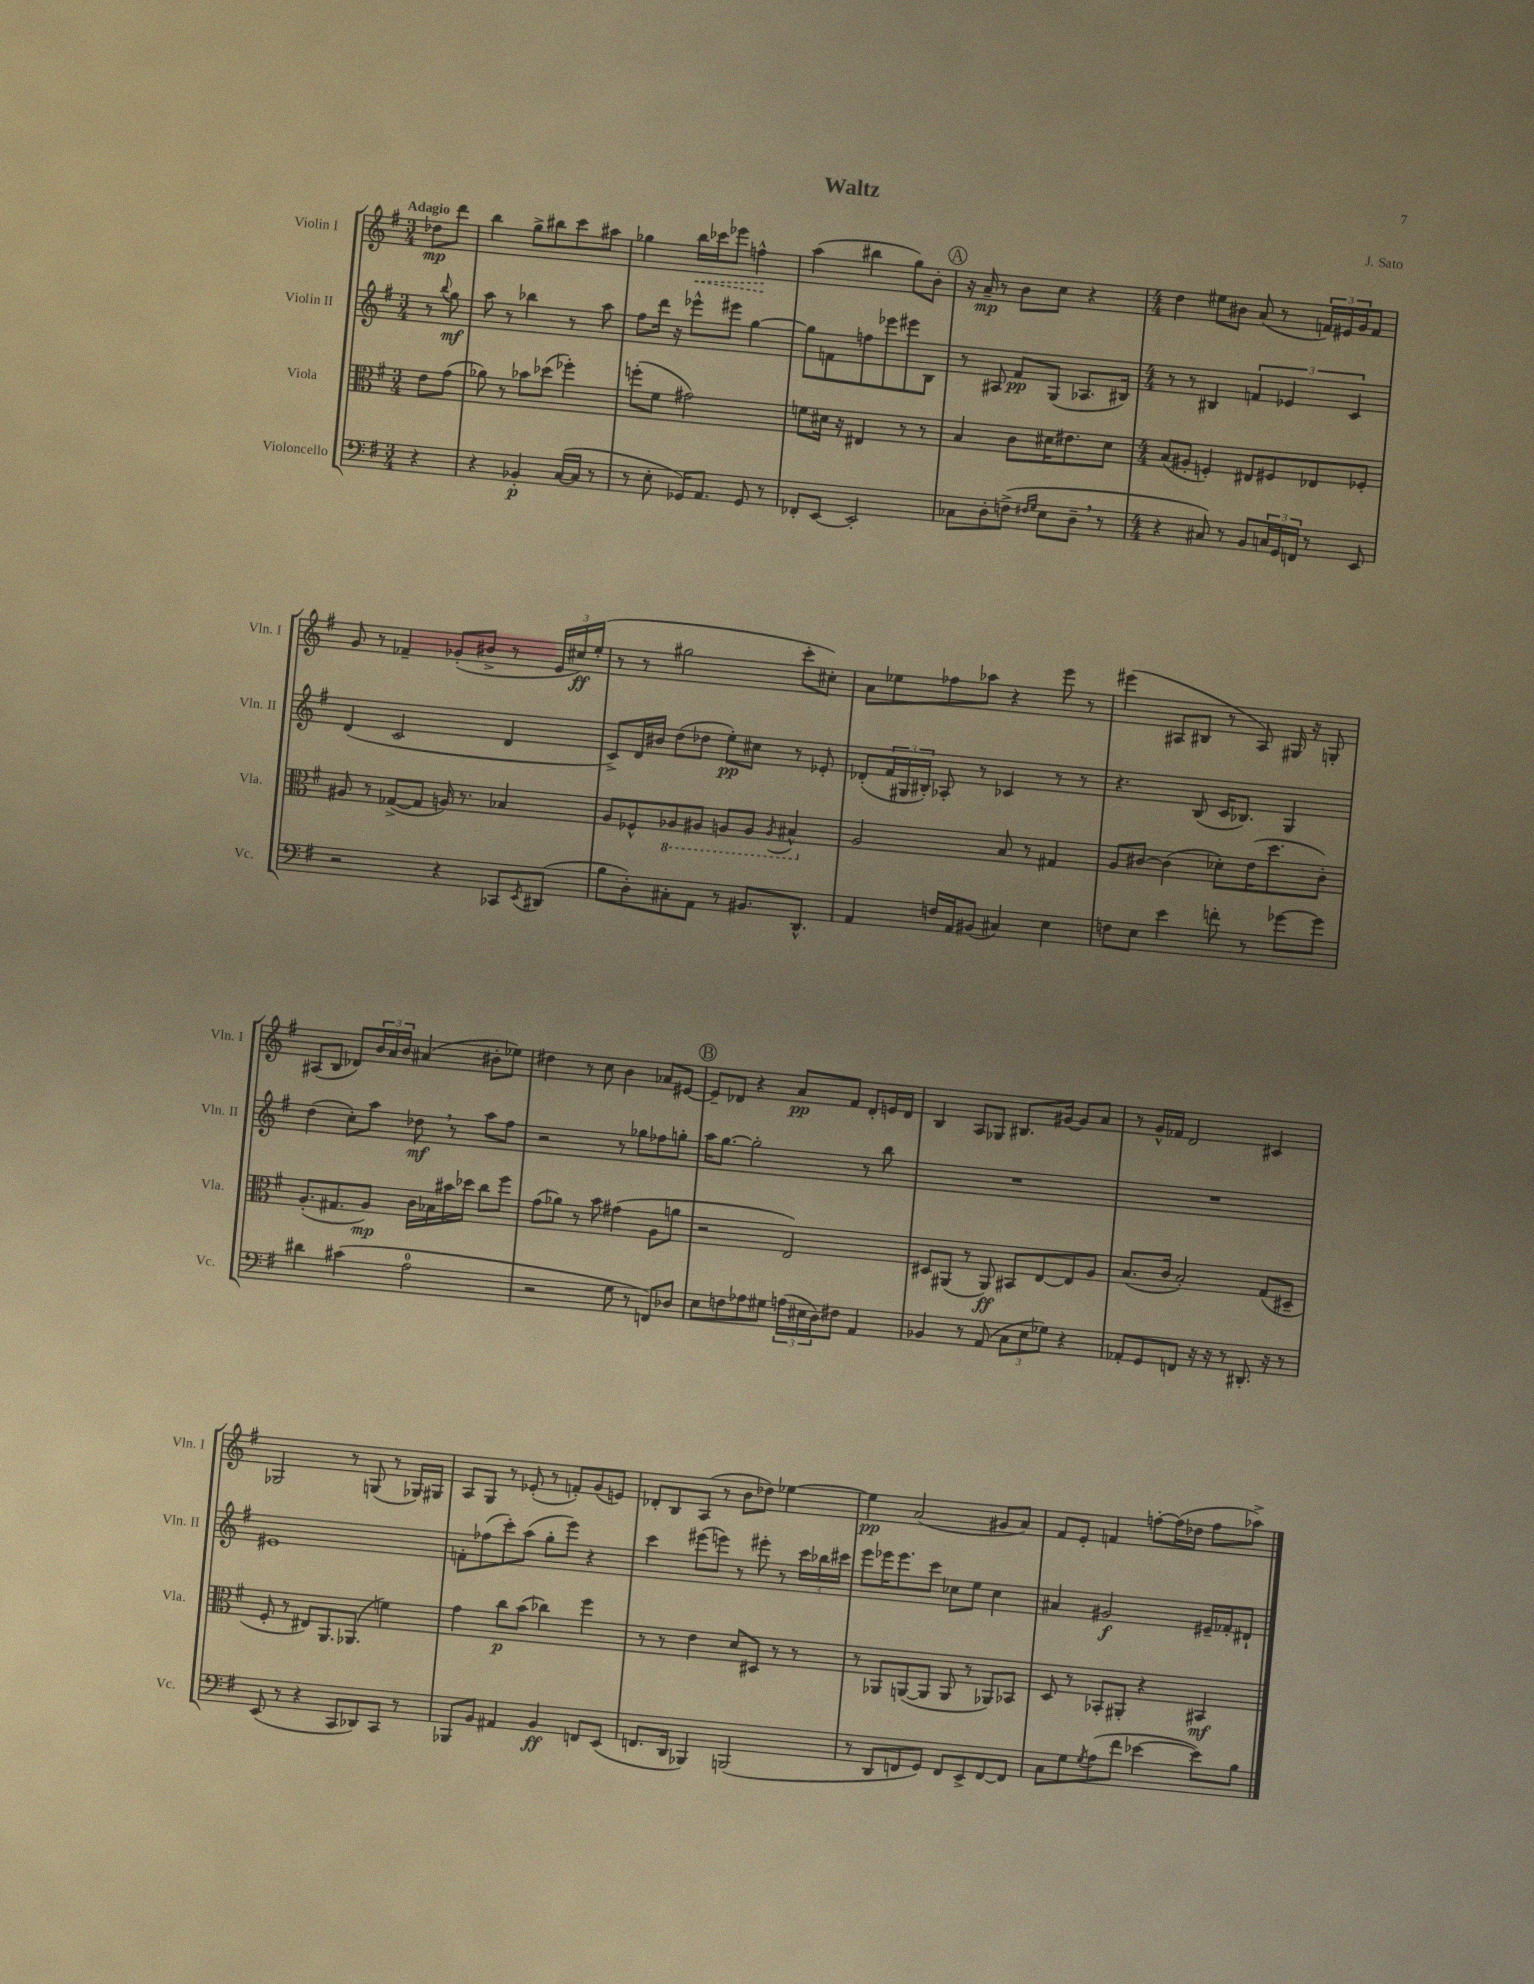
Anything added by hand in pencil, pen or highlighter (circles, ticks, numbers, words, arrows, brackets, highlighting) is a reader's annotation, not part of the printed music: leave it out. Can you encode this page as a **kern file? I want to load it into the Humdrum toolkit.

**kern	**kern	**kern	**kern
*staff4	*staff3	*staff2	*staff1
*clefF4	*clefC3	*clefG2	*clefG2
*k[f#]	*k[f#]	*k[f#]	*k[f#]
*M3/4	*M3/4	*M3/4	*M3/4
4r	8e	8r	8dd-
.	.	8qqbb	.
.	(8g	8gg	8ddd
=	=	=	=
4r	8a-)	8aa	4bb
.	8r	8r	.
4BB-'	8b-	4bb-	8gg^
.	(8dd-	.	8bb#
([16C	4ff-')	8r	8ccc
16C]	.	.	.
8r	.	8aa	8aa#
=	=	=	=
8r	(8ff'	8ff#	4gg-
8E'	8f#	16ddd	.
.	.	16r	.
16GG-)	2g#)	8eee-^^	16bb
8.AA	.	.	16ccc-
.	.	8eee#	8eee-
8GG-	.	[4gg	4ff^^
8r	.	.	.
=	=	=	=
8FF-'	8f	8gg]	(4aa
[8EE	16d#	8f	.
.	16r	.	.
2EE']	4E#	8ff	4bb#
.	.	8eee-	.
.	8r	8eee#	8gg)
.	8r	8B	8b'
=	=	=	=
8C-	4B	8r	16r
.	.	.	16a~
8D'	.	8A#	8r
(8F^	8c	8f#	8b
16qqF#	.	.	.
16qqG	.	.	.
8E	16d#	(8G	8cc
.	8.e#	.	.
8D~	.	8.A-	4r
8r	8d#	.	.
.	.	16B#)	.
=	=	=	=
*M4/4	*M4/4	*M4/4	*M4/4
4r	(8B	8r	4dd
.	8A#'	8r	.
8C#)	4F')	4B#	8ee#
8r	.	.	8b#
8BB	8E#	6f	(8a
24C	8F#	.	8r
24GG	.	6e-	.
24FF	.	.	.
8r	8E-	.	24f)
.	.	.	24e#
.	.	6c	24g
8EE	8F-'	.	8f
=	=	=	=
2r	8A#	(4d	8g
.	8r	.	8r
.	([8G-^	2c	4f-~
.	8G-]	.	.
4r	16A)	.	(8g-'
.	8.r	.	.
.	.	.	8b#^
8CC-	4B-	4d	8r
8qEE	.	.	.
(8DD#	.	.	24e
.	.	.	24cc#)
.	.	.	(24ee'
=	=	=	=
8B	8A	8c^)	8r
8D')	8F-^^	16d	8r
.	.	16b#	.
8C#'	8AA-	(8dd	2gg#
8AA	8AA#	8dd-	.
8r	8AA	8ee')	.
8.BB#	8AA	8cc#	.
.	8qAA	.	.
.	4BB#^^	8r	8ccc'
8.DD^^	.	.	.
.	.	8e-'	8cc#')
=	=	=	=
4AA	2A	(8d-'	8a
.	.	24f#	8ee-
.	.	24G#	.
.	.	24B#')	.
16F	.	8A-'	8ff-
16AA	.	.	.
(8BB#	.	8r	8aa-
4C#)	8B	4c-	4r
.	8r	.	.
4E	4G#	8r	8eee
.	.	8r	8r
=	=	=	=
8F	8A	4.r	(4eee#
8E	[8c#	.	.
4e	(4c#]	.	8A#
.	.	(8B	8B#
8f'	8d-')	16c	8r
.	.	8.B-)	.
8r	(16e	.	8A#)
.	8.dd	.	.
[8g-	.	4G	16G#
.	.	.	16r
8g-]	8c#')	.	8G'
=	=	=	=
4d#	(8.A'	(4dd	(8A#
.	.	.	8B
.	8.G#	.	.
(4c#	.	8cc')	8d-)
.	8A)	8aa	24b
.	.	.	24a
.	.	.	24b
2A	16c	8dd-	(4a#
.	16B-	.	.
.	16b#	8r	.
.	16dd-	.	.
.	8cc	8aa	8b#'
.	8ff#	8ff#	8ee-)
=	=	=	=
2r	(8g	2r	4dd#
.	8a-)	.	.
.	8r	.	8r
.	8b	.	8cc
8G	(4g#	8r	4b
8r	.	8gg-	.
8FF)	8A	8ff-	8a-
8D-	8a	8gg'	[8e#
=	=	=	=
8E	2r	16aa	8e#~]
.	.	[8.gg	.
8F	.	.	8d-
8A-	.	2gg']	4r
8G#	.	.	.
(24A	2E)	.	8a
24E#	.	.	.
24D)	.	.	.
8F#	.	.	8f#
4AA	.	8r	8d-'
.	.	8bb	16e
.	.	.	16d-
=	=	=	=
4BB-	8D#	1r	4B
.	(8AA#	.	.
8r	8r	.	8A
(8AA	8AA#)	.	8G-
12C	8BB#	.	8.B#
12E	.	.	.
.	[8E	.	.
12G-)	.	.	.
.	.	.	[16g#
4r	8E]	.	8g#]
.	8A	.	8a
=	=	=	=
8AA-'	(8.B	1r	8r
8GG	.	.	16g^^
.	16c	.	16f-
8FF	2B')	.	2d
16r	.	.	.
16r	.	.	.
8r	.	.	.
8.DD#'	.	.	.
.	(8G	.	4c#
16r	.	.	.
8r	8D#~	.	.
=	=	=	=
(8EE	8F#'	1e#	2G-
8r	8r	.	.
4r	8E#)	.	.
.	8.AA	.	.
8CC	.	.	8r
.	(8.AA-	.	.
8DD-)	.	.	(8G
8CC	4f)	.	8r
8r	.	.	16G-)
.	.	.	16G#
=	=	=	=
8BBB-	4g	8f'	8A
8BB	.	(8ff-	8G
4AA#	8cc	8ccc')	8r
.	(8b	(8aa	(8e-'
4BB	4cc-)	8gg'	8r
.	.	8eee)	8f')
8FF	4ff#	4r	(8g
(8EE	.	.	8e)
=	=	=	=
8.FF	8r	4ccc	8d-'
.	8r	.	8B
16DD	.	.	.
4BBB-)	4e	(8eee#	(8A
.	.	8eee)	8r
(2BBB	8d	8r	8b
.	8D#	8eee#'	8dd-)
.	8r	8r	[4ee-
.	8r	24ccc	.
.	.	24bb-	.
.	.	24ccc#	.
=	=	=	=
8r	8r	8eee	4ee-]
8DD	8AA-	16eee-	.
.	.	8.eee-	.
8FF	([8AA	.	(2a
8GG)	8AA]	8ccc	.
8FF	8AA	8cc-	.
8EE^	8r	8ee	.
[8FF	8AA-)	4cc-	8g#
8FF]	8BB-	.	8a)
=	=	=	=
8C	8D	4a#	8f#
8G	8r	.	8e'
8qG	.	.	.
(8A	8BB-'	2g#	4f
8f#	8AA#'	.	.
[4e-	4r	.	[8ff'
.	.	.	(16ff]
.	.	.	16dd-
8e-])	4BB#	16e#~	8ff
.	.	16f-'	.
8B	.	8d#`	8aa-^)
==	==	==	==
*-	*-	*-	*-
